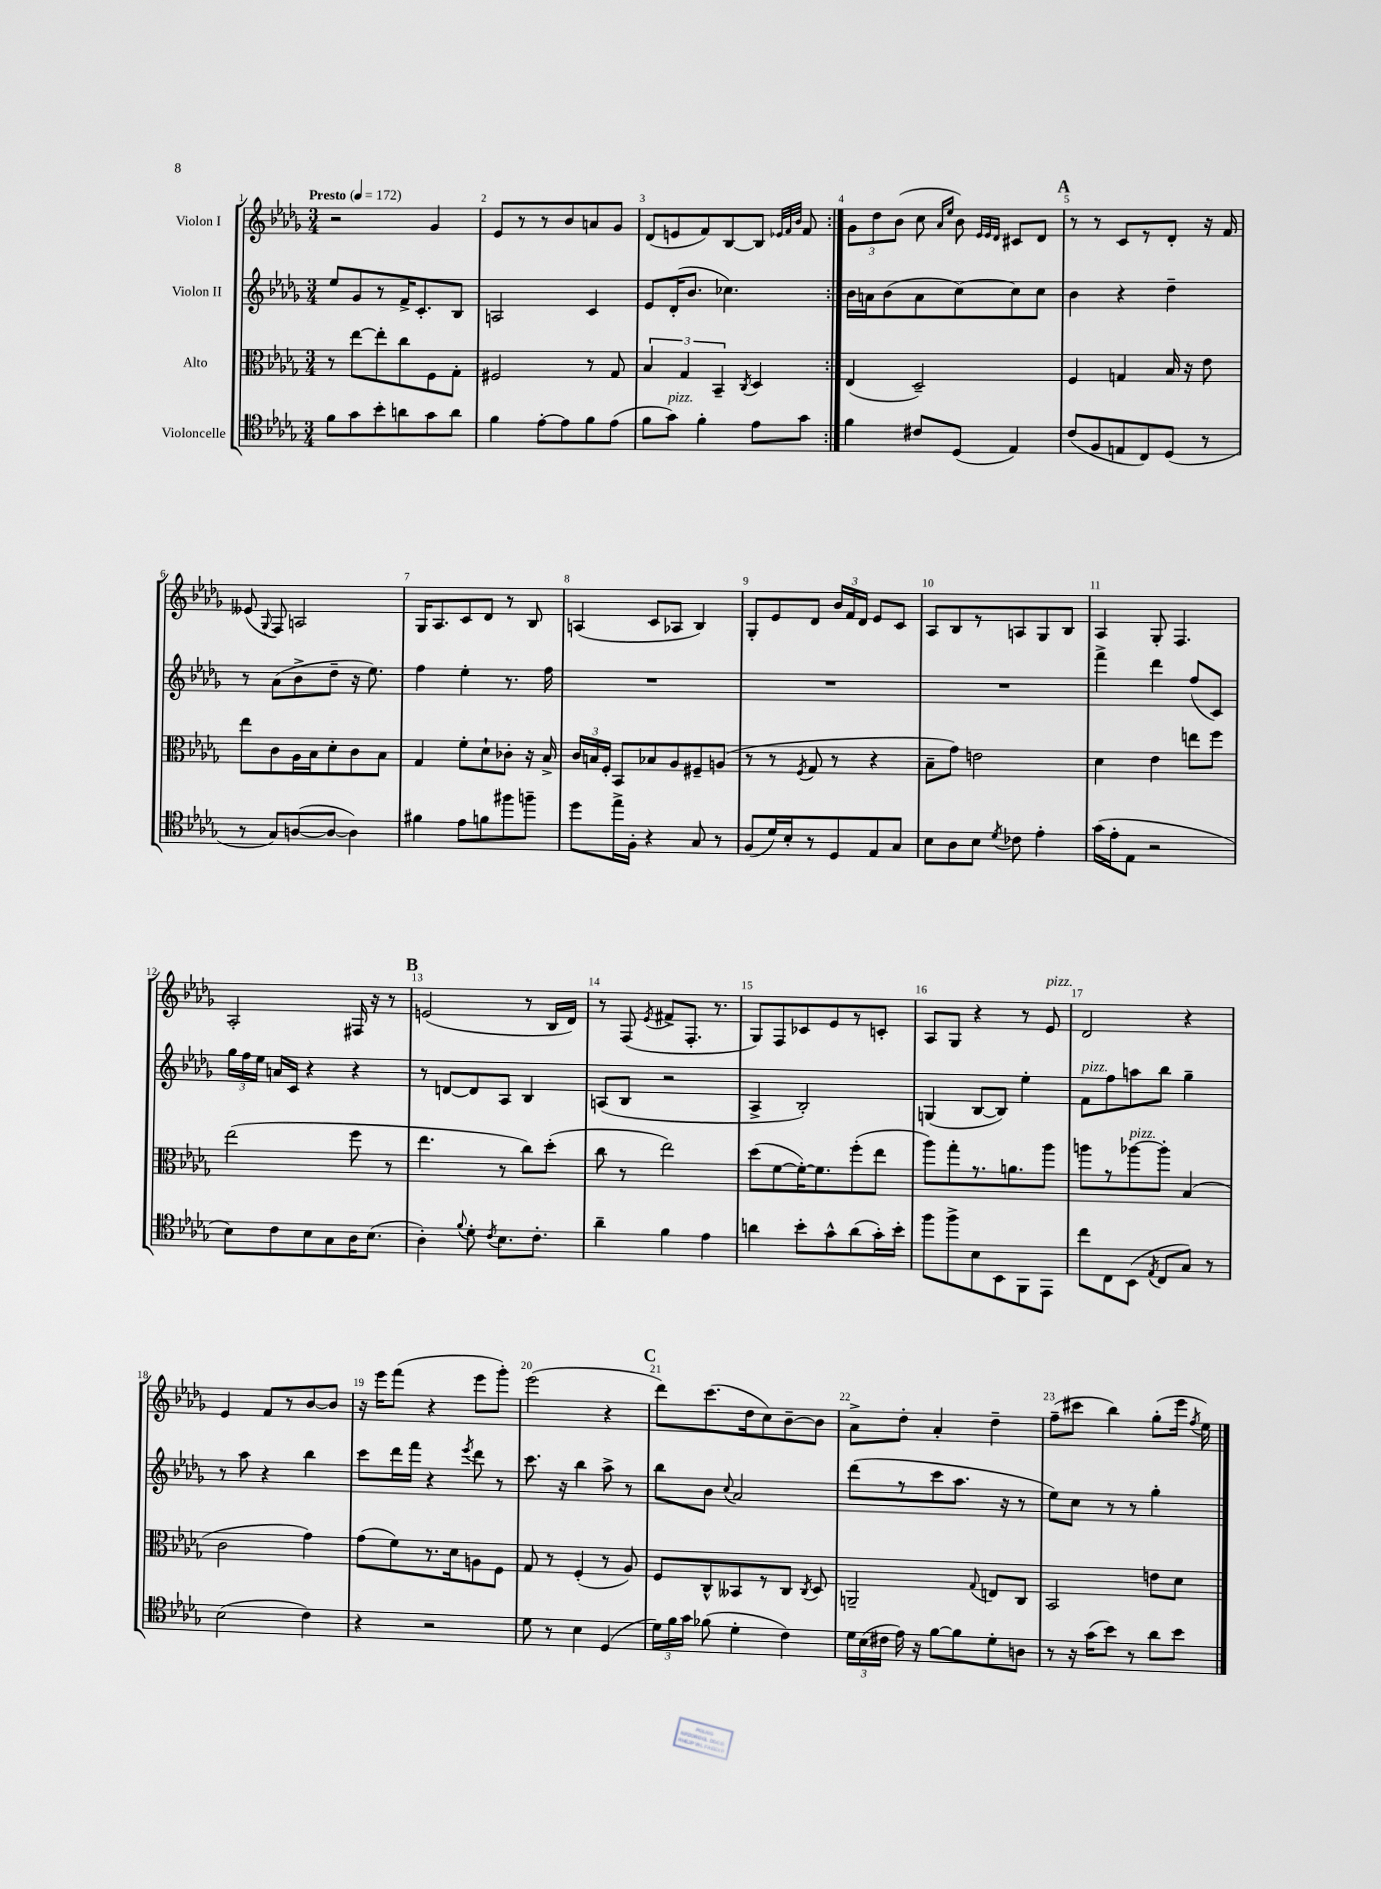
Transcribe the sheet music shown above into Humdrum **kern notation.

**kern	**kern	**kern	**kern
*part4	*part3	*part2	*part1
*staff4	*staff3	*staff2	*staff1
*I"Violoncelle	*I"Alto	*I"Violon II	*I"Violon I
*clefC4	*clefC3	*clefG2	*clefG2
*k[b-e-a-d-g-]	*k[b-e-a-d-g-]	*k[b-e-a-d-g-]	*k[b-e-a-d-g-]
*M3/4	*M3/4	*M3/4	*M3/4
*MM172	*MM172	*MM172	*MM172
=1	=1	=1	=1
!	!	!	!LO:TX:a:B:t=Presto
8f\L	8r	8ee-/L	2r
8g-\	[8ee-\L	8g-/	.
8b-'\	8ee-'\]	8r	.
8an\	8cc\	16f^/K	.
.	.	8.c'/	.
8g-\	8F\	.	4g-/
8a\J	8G-'\J	8B-/J	.
=2	=2	=2	=2
4f\	2F#X/	2An/	8e-/L
.	.	.	8r
[8e-'\L	.	.	8r
8e-\]	.	.	8b-/
8f\	8r	4c/	8an/
(8e-\J	8G-/	.	8g-/J
=3	=3	=3	=3
8f\L	6B-/	8e-/L	(8d-/L
!LO:TX:a:i:t=pizz.	!	!	!
8g-\J)	.	(16d-'/K	8en/
.	6G-/	.	.
.	.	8.b-/J	.
4f'\	.	.	8f/)
.	6BB-~/	.	.
.	.	4.cc-X\)	[8B-/
.	8qC/	.	.
8e-\L	4D-/	.	8B-/J]
.	.	.	32qqe-X/LLL
.	.	.	32qqf/
.	.	.	32qqb-/JJJ
8g-\J	.	.	8f/
=4:|!	=4:|!	=4:|!	=4:|!
4f\	(4E-/	16b-\LL	12g-\L
.	.	16an\J	.
.	.	.	12dd-\
.	.	(8b-\	.
.	.	.	(12b-\J
8c#X/L	2D-~/)	8a\	8cc\
.	.	.	16qqa-/LL
.	.	.	16qqee-/JJ
(8D-/J	.	[8cc\)	8b-\)
.	.	.	32qqe-/LLL
.	.	.	32qqe-/
.	.	.	32qqd-/JJJ
4E-/)	.	8cc\]	8c#X/L
.	.	8cc\J	8d-/J
!!LO:REH:place=s1:t=A
=5	=5	=5	=5
(8c/L	4F/	4b-\	8r
8F/	.	.	8r
8En/	4Gn/	4r	8c/L
8C/)	.	.	8r
(8D-/J	16B-/	4dd-~\	8d-'/J
.	16r	.	.
8r	8e-\	.	16r
.	.	.	16f/
!!LO:LB:g=z
=6	=6	=6	=6
8r	8ee-\L	8r	(8e--X/
.	.	.	8qqG-/
8G-/L)	8c\	(8a-\L	8F/)
([8An/	16A-\L	8b-^\	2An/
.	16B-\J	.	.
8A/J_	8d-'\	8dd-~\J	.
4A\])	8c\	16r	.
.	.	8.ee-\)	.
.	8B-\J	.	.
=7	=7	=7	=7
4f#X\	4G-/	4ff\	16G-/KL
.	.	.	8.A-/
8e-\L	8f'\L	4ee-'\	8c/
8fn\	8d-`\	.	8d-/J
8ff#X\	8c-X'\J	8.r	8r
8ffn~\J	16r	.	8B-/
.	16B-^/	16ff\	.
=8	=8	=8	=8
8dd-\L	24c/LL	2.r	(4An/
.	24Bn/	.	.
.	24F'/JJ	.	.
16ee-^\L	8BB-/L	.	.
16F'\JJ	.	.	.
4r	8B-X/	.	8c/L
.	8A-/	.	8A-X/J
8G-/	8F#X~/	.	4B-/)
8r	(8An/J	.	.
=9	=9	=9	=9
(8F/L	8r	2.r	8G-'/L
16d-/L)	8r	.	8e-/
16B-'/J	.	.	.
.	8qF/	.	.
8r	8G-/	.	8d-/J
8D-/	8r	.	24b-/LL
.	.	.	24f/
.	.	.	24d-/JJ
8E-/	4r	.	8e-/L
8G-/J	.	.	8c/J
=10	=10	=10	=10
8B-\L	8B-~\L	2.r	8A-/L
8A-\	8g-\J)	.	8B-/
8B-\J	2en\	.	8r
8qd-/	.	.	.
8c-X\	.	.	8An/
4e-'\	.	.	8G-/
.	.	.	8B-/J
=11	=11	=11	=11
(16g-\LL	4d-\	4fff^\	4A-/
16e-'\J	.	.	.
8E-\J	.	.	.
2r	4e-\	4ddd-\	8G-'/
.	.	.	4.F/
.	8een\L	(8ff/L	.
.	8ff\J	8c/J)	.
!!LO:LB:g=z
=12	=12	=12	=12
8B-\L)	(2ee-\	24gg-\LL	2A-'/
.	.	24ff\	.
.	.	24ee-\JJ	.
8c\	.	16an/LL	.
.	.	16c/JJ	.
8B-\	.	4r	.
8G-\	.	.	.
16A-\K	8ff\	4r	16F#X/
(8.B-\J	.	.	16r
.	8r	.	8r
!!LO:REH:place=s1:t=B
=13	=13	=13	=13
4A-'\)	4.ee-\	8r	(2en/
.	.	[8dn/L	.
8qqf/	.	.	.
8d-'\	.	8d/]	.
8qc/	.	.	.
8.B-\L	8r	8A-/J	.
.	8cc\L)	4B-/	8r
8.c'\J	.	.	.
.	(8dd-'\J	.	16B-/LL
.	.	.	16d-/JJ)
=14	=14	=14	=14
4a-~\	8cc\	(8An/L	8r
.	8r	8B-/J	(8F/
.	.	.	8qe-/
4f\	2ee-\)	2r	8f#X^/L
.	.	.	8.F'/J
4e-\	.	.	.
.	.	.	8.r
=15	=15	=15	=15
4an\	(8dd-\L	4A-^/	8G-/L)
.	[8f\	.	8F/
8b-'\L	16f'\K_)	2B-'/)	8c-X/
.	8.f\]	.	.
8g-^^\	.	.	8e-/
(8a\	(8ff'\	.	8r
16g-'\L)	8ee-\J	.	8cn'/J
16b-'\JJ	.	.	.
=16	=16	=16	=16
8ff\L	8aa-\L)	(4Gn/	8A-/L
8ff^\	8gg-'\	.	8G-/J
8B-\	8.r	[8B-/L	4r
8BB-\	.	8B-/J])	.
.	8.an\	.	.
8FF\	.	4ee-'\	8r
!	!	!	!LO:TX:a:i:t=pizz.
8EE-\J	8aa-\J	.	8e-/
=17	=17	=17	=17
!	!	!LO:TX:a:i:t=pizz.	!
8cc\L	8aan\L	8f\L	2d-/
8C\	8r	8ff\	.
!	!LO:TX:a:i:t=pizz.	!	!
(8BB-\J	[8aa-X\	8aan\	.
8qE-/	.	.	.
8C/L	8aa-'\J]	8bb-\J	.
8G-/J)	(4B-/	4gg-~\	4r
8r	.	.	.
!!LO:LB:g=z
=18	=18	=18	=18
(2B-\	2c\	8r	4e-/
.	.	8aa-\	.
.	.	4r	8f/L
.	.	.	8r
4c\)	4g-\)	4bb-\	[8b-/
.	.	.	8b-/J]
=19	=19	=19	=19
4r	(8g-\L	8ccc\L	16r
.	.	.	16eee-\KL
.	8f\)	16ddd-\L	(8fff\J
.	.	16fff\JJ	.
2r	8.r	4r	4r
.	16d-\k	.	.
.	.	8qeee-/	.
.	8An\	8ddd-\	8eee-\L
.	8F\J	8r	8ggg-'\J)
=20	=20	=20	=20
8d-\	8G-/	8.ccc\	(2eee-\
8r	8r	.	.
.	.	16r	.
4B-\	(4F'/	4bb-\	.
(4D-/	8r	8aa-^\	4r
.	8A-/)	8r	.
!!LO:REH:place=s1:t=C
=21	=21	=21	=21
24d-\LL)	8F/L	8bb-\L	8ddd-\L)
24f\	.	.	.
24g-\JJ	.	.	.
(8f-X\	8C^^/	8b-\J	(8.ccc\
.	.	8qqcc/	.
4d-'\	8BB--X/	2a-/	.
.	.	.	16dd-\k
.	8r	.	8cc\)
4c\)	8C/J	.	[8b-~\
.	8qC/	.	.
.	8D-/	.	8b-\J]
=22	=22	=22	=22
24d-\LL	2AAn~/	(8ddd-\L	8a-^\L
(24B-\	.	.	.
24c#X\JJ	.	.	.
16e-\)	.	8r	8dd-'\J
16r	.	.	.
[8f\L	.	8ccc\	4a-'/
8f\]	.	8.aa-\J	.
.	8qqG-/	.	.
8d-'\	8En/L	.	4dd-~\
.	.	16r	.
8An\J	8C/J	8r	.
=23	=23	=23	=23
8r	2BB-/	8ee-\L)	(8ff~\L
16r	.	8cc\J	8ccc#X\J
(16g-\KL	.	.	.
8b-\J)	.	8r	4bb-\)
8r	.	8r	.
8a-\L	8en\L	4gg-'\	(8gg-'\L
8b-\J	8d-\J	.	16eee-\Jk
.	.	.	8qff/
.	.	.	16ee-\)
==	==	==	==
*-	*-	*-	*-
